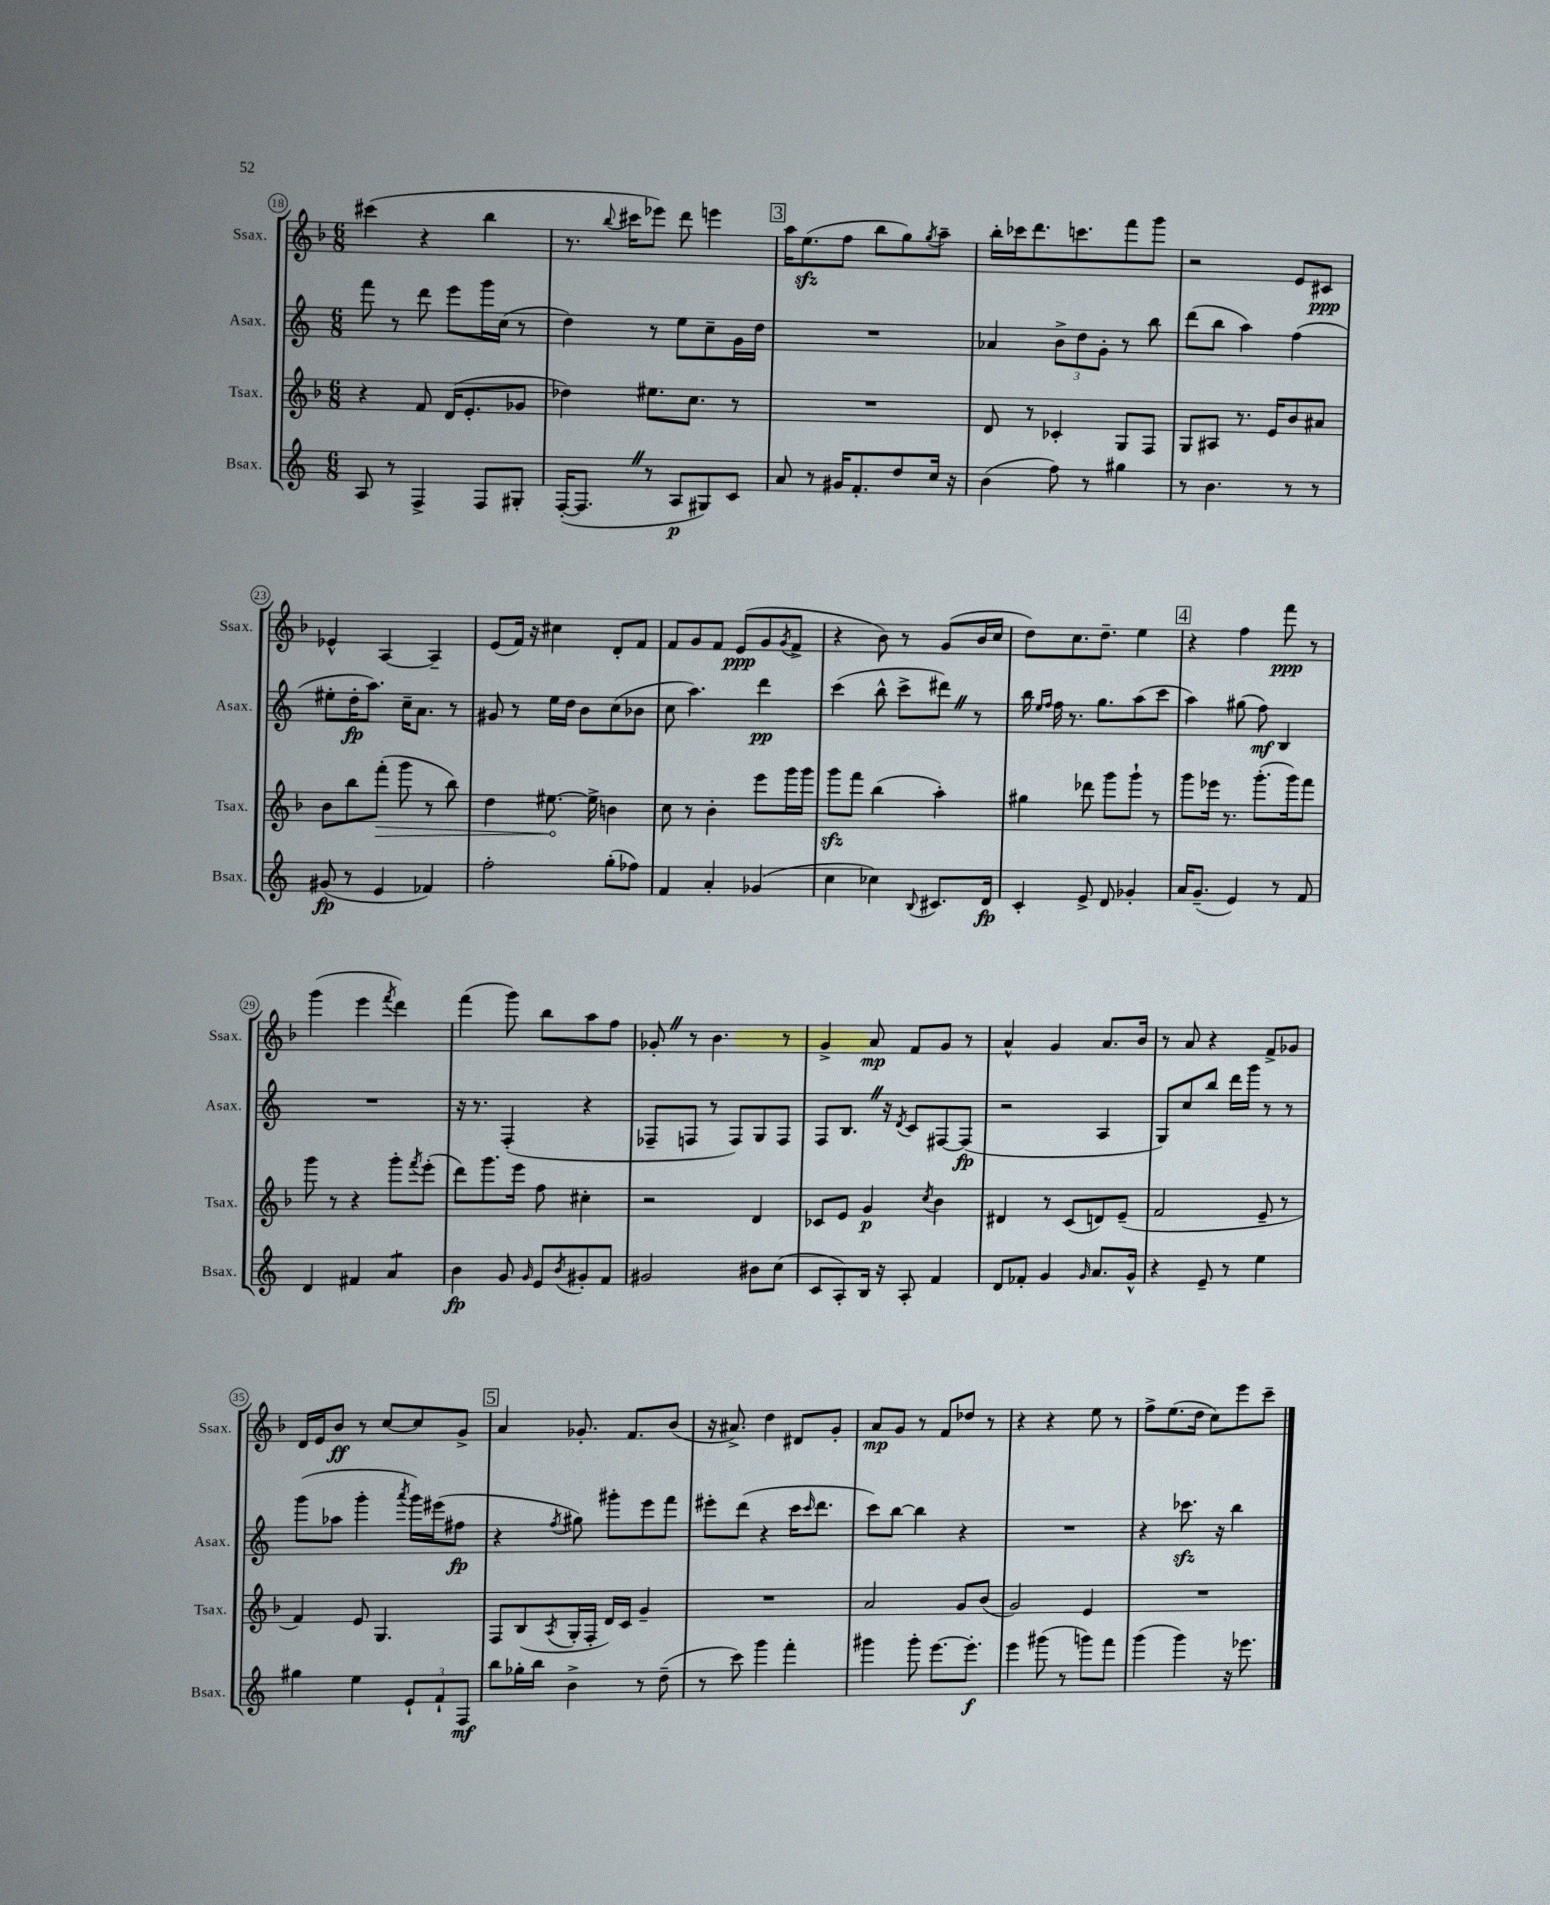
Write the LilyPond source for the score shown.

<<
\new StaffGroup <<
\new Staff = "s0" \with { instrumentName = "Ssax." shortInstrumentName = "Ssax." } {
    \clef treble \key f \major \numericTimeSignature \time 6/8
    cis'''4( r4 bes''4 |
    r8. \appoggiatura { bes''8 } cis'''16 ees'''8) d'''8 e'''4 |
    \mark \markup { \box "3" } a''16 e''8.\sfz( f''8 bes''8 g''8) \acciaccatura { g''8 } a''8-- |
    bes''16-. ces'''16 d'''8. c'''8. f'''8 g'''8 |
    r2 e'8 cis'8\ppp |
    ees'4-^ a4~ a4-- |
    e'8( f'16) r16 cis''4 d'8-. f'8 |
    f'8 g'8 f'8 e'8\ppp( g'8 \acciaccatura { g'8 } f'8-> |
    r4 bes'8) r8 g'8( bes'16 c''16 |
    d''8) c''8. d''8.-- e''4 |
    \mark \markup { \box "4" } r4 f''4 f'''8\ppp r8 |
    g'''4( e'''4 \acciaccatura { f'''8 } d'''4) |
    f'''4( g'''8) bes''8 a''8 f''8 |
    ges'8-. \once \override BreathingSign.text = \markup { \musicglyph "scripts.caesura.straight" } \breathe r8 bes'4. r8 |
    g'4-> a'8\mp f'8 g'8 r8 |
    a'4-^ g'4 a'8. bes'16 |
    r8 a'8 r4 f'8-> ges'8 |
    d'16 e'16 bes'8\ff r8 c''8~ c''8 g'8-> |
    \mark \markup { \box "5" } a'4 ges'8.-. f'8. bes'8( |
    r16 ais'8.->) d''4 dis'8 g'8-. |
    a'8\mp g'8 r8 f'8 des''8 r8 |
    r4 r4 e''8 r8 |
    f''8-> e''8.( d''16 c''8) e'''8 c'''8-- \bar "|." |
}
\new Staff = "s1" \with { instrumentName = "Asax." shortInstrumentName = "Asax." } {
    \clef treble \key c \major \numericTimeSignature \time 6/8
    f'''8 r8 d'''8 e'''8 g'''16 c''16( r8 |
    d''4) r8 e''8 c''8-- g'16 d''16 |
    \mark \markup { \box "3" } R2. |
    aes'4 \tuplet 3/2 { b'8-> d''8 g'8-. } r8 b''8 |
    d'''8( b''8 a''4) f''4( |
    eis''8-. d''16-.\fp a''8.) c''16-- a'8. r8 |
    gis'8 r8 e''16 d''16 b'8 c''8( bes'8 |
    c''8 a''4.) d'''4\pp |
    c'''4( b''8-^ c'''8-> dis'''8) \once \override BreathingSign.text = \markup { \musicglyph "scripts.caesura.straight" } \breathe r8 |
    b''16 \grace { e''16 f''16 } f''16 r8. g''8. a''8( c'''8 |
    \mark \markup { \box "4" } a''4) gis''8( f''8\mf) b4 |
    R2. |
    r16 r8. f4-.( r4 |
    fes8-- f8 r8 f8) g8 f8 |
    f8 b8. \once \override BreathingSign.text = \markup { \musicglyph "scripts.caesura.straight" } \breathe r16 \acciaccatura { d'8 } c'8 fis8~ fis8\fp( |
    r2 a4 |
    g8) c''8 b''8 d'''16 g'''16 r8 r8 |
    g'''8( aes''8 g'''4-. \acciaccatura { a'''8 } g'''16) eis'''16( fis''8\fp |
    \mark \markup { \box "5" } r4 \acciaccatura { f''8 } gis''8) gis'''8-. e'''8 f'''8 |
    eis'''8-. d'''8( r4 c'''16 \grace { c'''16 } d'''8. |
    c'''8) b''8~ b''4 r4 |
    R2. |
    r4 ces'''8.\sfz r16 b''4 \bar "|." |
}
\new Staff = "s2" \with { instrumentName = "Tsax." shortInstrumentName = "Tsax." } {
    \clef treble \key f \major \numericTimeSignature \time 6/8
    r4 f'8 d'16( e'8.-. ges'8 |
    des''4) eis''8. c''8. r8 |
    \mark \markup { \box "3" } R2. |
    d'8 r8 ces'4-. g8 f8 |
    g8 ais8 r8. e'16 bes'8 ais'8 |
    bes'8 bes''8 \once \override Hairpin.circled-tip = ##t f'''8-.\>( g'''8 r8 bes''8) |
    d''4 eis''8.~\! eis''16-> b'4 |
    c''8 r8 bes'4-. e'''8 g'''16 g'''16 |
    g'''8\sfz f'''8 bes''4( a''4-.) |
    gis''4 des'''8 g'''8 g'''8-! r8 |
    \mark \markup { \box "4" } g'''8 ees'''16 r8. g'''8.-.( g'''16) f'''8 |
    g'''8 r8 r4 g'''8-. \acciaccatura { f'''8 } e'''8-.( |
    d'''8) g'''8. e'''16 f''8 cis''4-. |
    r2 d'4 |
    ces'8 e'8 g'4\p \acciaccatura { c''8 } bes'4 |
    dis'4 r8 c'8( d'8) e'8--( |
    f'2 e'8-- r8 |
    f'4) e'8 g4. |
    \mark \markup { \box "5" } f8 bes8( \acciaccatura { a8 } g16-. f16-. d'16) c'16 g'4-- |
    R2. |
    a'2 g'8 bes'8( |
    g'2) e'4 |
    R2. \bar "|." |
}
\new Staff = "s3" \with { instrumentName = "Bsax." shortInstrumentName = "Bsax." } {
    \clef treble \key c \major \numericTimeSignature \time 6/8
    a8 r8 f4-> f8 gis8-. |
    f16~-.( f8. \once \override BreathingSign.text = \markup { \musicglyph "scripts.caesura.straight" } \breathe r8 a8\p gis8) c'8 |
    \mark \markup { \box "3" } a'8 r8 gis'16 f'8.-. d''8 c''16 r16 |
    b'4( f''8) r8 gis''4 |
    r8 b'4. r8 r8 |
    gis'8\fp( r8 e'4 fes'4) |
    f''2-. g''8-.( fes''8) |
    f'4 a'4-. ges'4( |
    c''4 ces''4) \appoggiatura { b8 } cis'8. d'16\fp |
    c'4-. e'8-> d'8 ges'4-. |
    \mark \markup { \box "4" } a'16 g'8.--( e'4) r8 f'8 |
    d'4 fis'4 a'4:8 |
    b'4\fp g'8 \grace { g'16 } e'8 \acciaccatura { b'8 } gis'8-. f'8 |
    gis'2 bis'8 c''8( |
    c'8 a8-.) b16 r16 a8-. f'4 |
    d'8 fes'8-. g'4 \grace { g'16 } a'8. g'16-^ |
    r4 e'8-- r8 e''4 |
    gis''4 e''4 \tuplet 3/2 { e'8-! f'8-! f8\mf } |
    \mark \markup { \box "5" } b''8 ges''16-. b''16 b'4-> r8 d''8--( |
    r8 c'''8) g'''4 f'''4-. |
    gis'''4 gis'''8-. e'''8.~ e'''8.-.\f |
    e'''4 gis'''8( r8 g'''8) f'''8 |
    g'''4( g'''4) r16 ees'''8. \bar "|." |
}
>>
>>
\layout { \context { \Score currentBarNumber = #18 \override BarNumber.stencil = #(make-stencil-circler 0.1 0.3 ly:text-interface::print) } }
